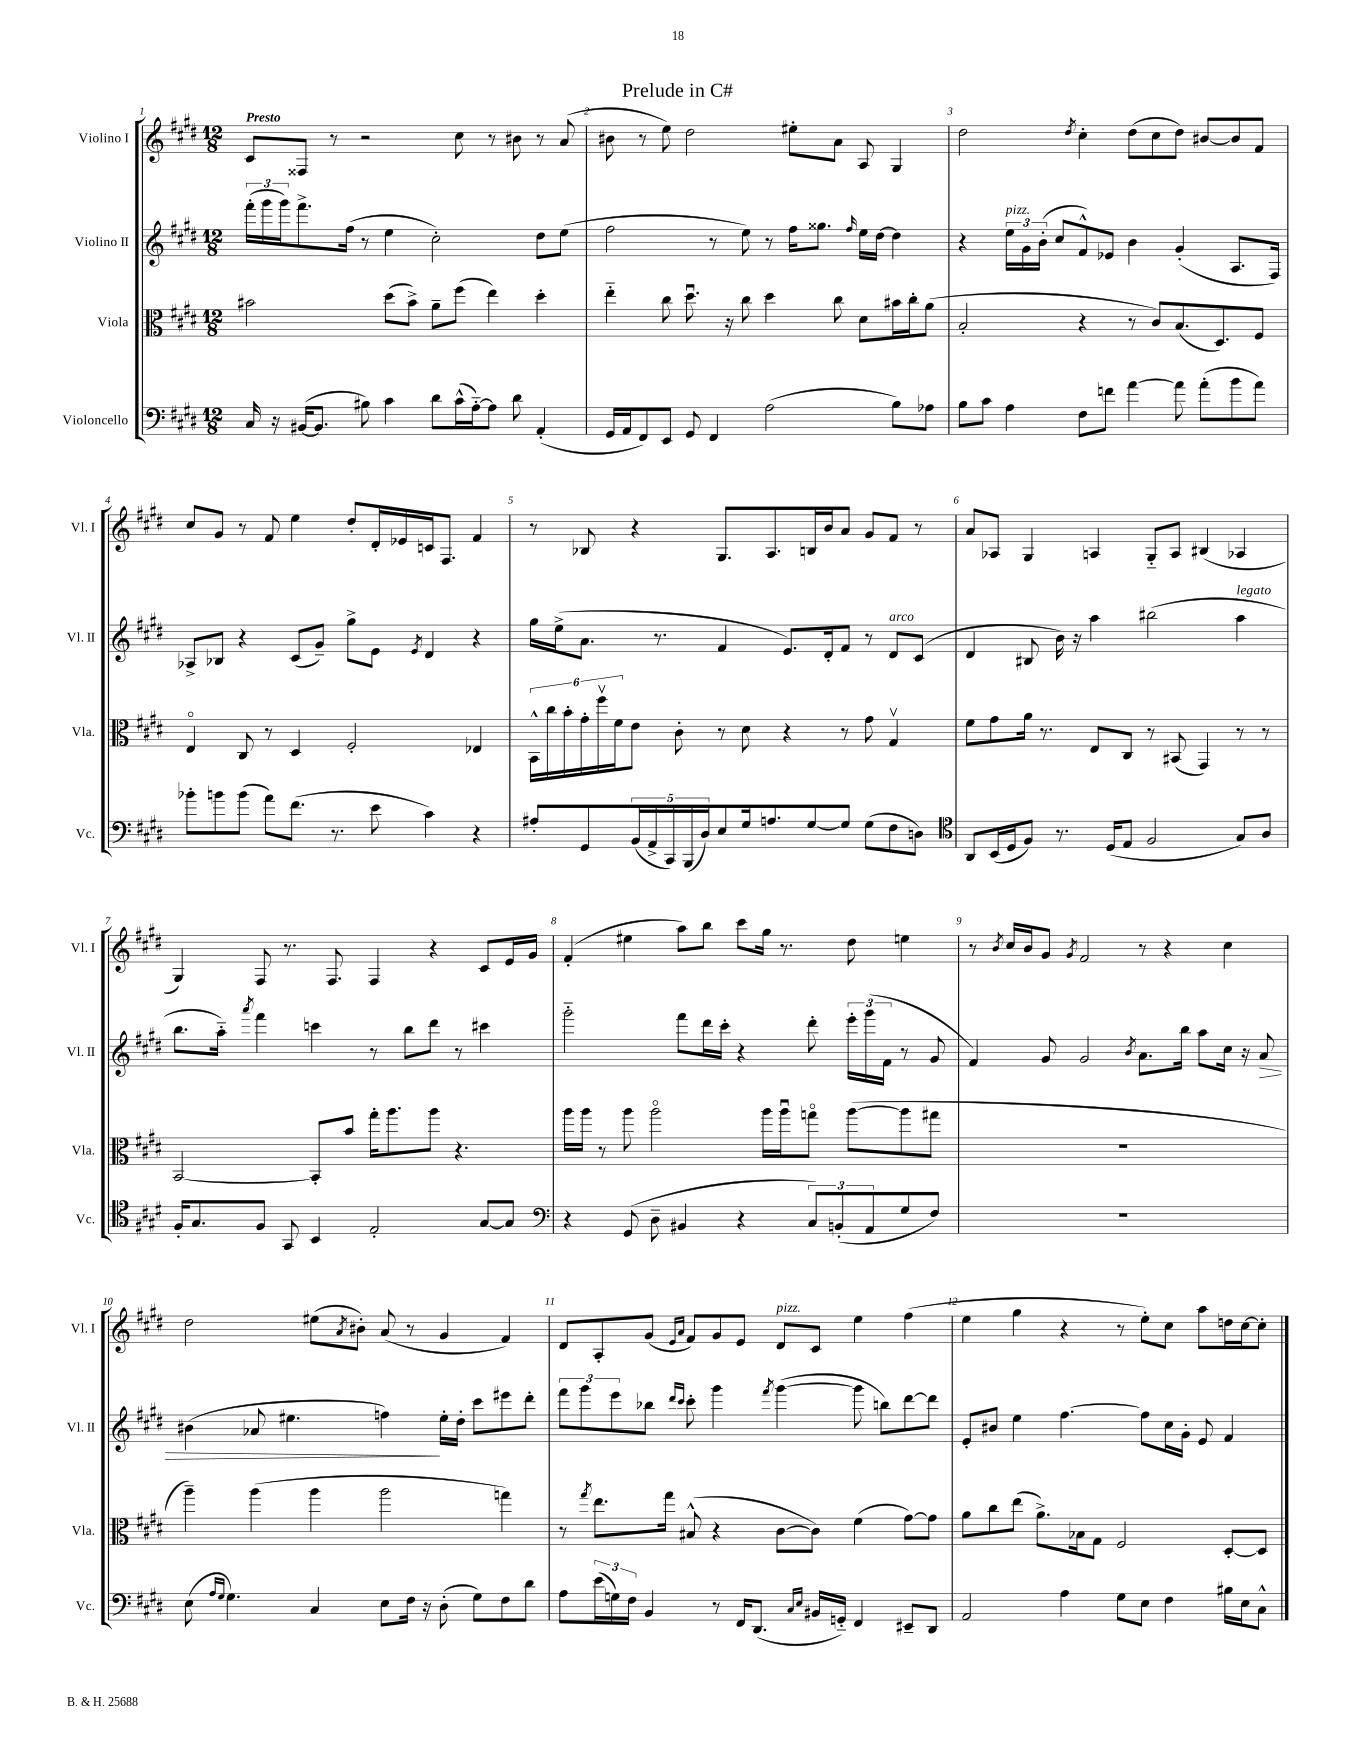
\header { title = "Prelude in C#" }
<<
\new StaffGroup <<
\new Staff = "s0" \with { instrumentName = "Violino I" shortInstrumentName = "Vl. I" } {
    \clef treble \key e \major \numericTimeSignature \time 12/8 \tempo "Presto"
    cis'8 fisis8 r8 r2 cis''8 r8 bis'8 r8 a'8( |
    bis'8 r8 e''8) dis''2 eis''8-. a'8 a8 gis4 |
    dis''2 \acciaccatura { dis''8 } cis''4-. dis''8( cis''8 dis''8) bis'8~ bis'8 fis'8 |
    cis''8 gis'8 r8 fis'8 e''4 dis''8-. dis'16-. ees'16 c'16 fis8. fis'4 |
    r8 bes8 r4 gis8. a8. b16 b'16 a'8 gis'8 fis'8 r8 |
    a'8 aes8 gis4 a4 gis8-_ a8 bis4( aes4 |
    gis4) fis8 r8. fis8. fis4 r4 cis'8 e'16 gis'16 |
    fis'4-.( eis''4 a''8) b''8 cis'''8 gis''16 r8. dis''8 e''4 |
    r8 \acciaccatura { b'8 } cis''16 b'16 gis'8 \acciaccatura { gis'8 } fis'2 r8 r4 cis''4 |
    dis''2 eis''8( \acciaccatura { a'8 } bis'8-.) a'8( r8 gis'4 fis'4) |
    dis'8 a8-. gis'8( \grace { e'16 a'16 } fis'8) gis'8 e'8 dis'8^\markup { \italic "pizz." } cis'8 e''4 fis''4( |
    e''4 gis''4 r4 r8 e''8-.) cis''8 a''8 d''16 cis''16~ cis''8-. \bar "|." |
}
\new Staff = "s1" \with { instrumentName = "Violino II" shortInstrumentName = "Vl. II" } {
    \clef treble \key e \major \numericTimeSignature \time 12/8
    \tuplet 3/2 { fis'''16-.( gis'''16 gis'''16) } fis'''8.-> fis''16( r8 e''4 cis''2-.) dis''8 e''8( |
    fis''2 r8 e''8) r8 fis''16 gisis''8. \grace { fis''16 } e''16 dis''16~ dis''4 |
    r4 \tuplet 3/2 { e''16^\markup { \italic "pizz." } gis'16 b'16-.( } cis''8 fis'8-^) ees'8 b'4 gis'4-.( a8. fis16) |
    aes8-> bes8 r4 cis'8( gis'8--) gis''8-> e'8 \acciaccatura { e'8 } dis'4 r4 |
    gis''16 e''16->( a'8. r8. fis'4 e'8.) dis'16-. fis'8 r8 dis'8^\markup { \italic "arco" } cis'8( |
    dis'4 bis8 b'16) r16 a''4 bis''2( a''4^\markup { \italic "legato" } |
    b''8. a''16-_) \acciaccatura { a'''8 } fis'''4 c'''4 r8 b''8 dis'''8 r8 cis'''4 |
    gis'''2-_ fis'''8 dis'''16 cis'''16-. r4 dis'''8-. \tuplet 3/2 { e'''16-. gis'''16( fis'16 } r8 gis'8 |
    fis'4) gis'8 gis'2 \acciaccatura { b'8 } a'8. b''16 a''8 cis''16 r16 a'8\> |
    bis'4( aes'8 eis''4. f''4\!) eis''16-. dis''16-. cis'''8 eis'''8 dis'''8-. |
    \tuplet 3/2 { fis'''8 gis'''8 e'''8 } bes''8 \grace { dis'''16 cis'''16 } cis'''8-. gis'''4 \acciaccatura { fis'''8 } gis'''4~( gis'''8 b''8) dis'''8~ dis'''8 |
    e'8-. bis'8 e''4 fis''4.~ fis''8 cis''16 gis'16-. e'8 fis'4 \bar "|." |
}
\new Staff = "s2" \with { instrumentName = "Viola" shortInstrumentName = "Vla." } {
    \clef alto \key e \major \numericTimeSignature \time 12/8
    bis'2 dis''8( bis'8->) a'8-- fis''8( e''4) dis''4-. |
    e''4-_ cis''8 dis''8.\downbow r16 cis''8 dis''4 cis''8 dis'8 bis'16 cis''16-. a'8( |
    b2-. r4 r8 cis'8) b8.( dis8.) fis8 |
    e4\flageolet cis8 r8 dis4 fis2-. ees4 |
    \tuplet 6/4 { b,16-^ cis''16 b'16-. gis'16-. fis''16\upbow fis'16 } e'8 cis'8-. r8 dis'8 r4 r8 gis'8 gis4\upbow |
    fis'8 gis'8 a'16 r8. e8 cis8 r8 bis,8( gis,4) r8 r8 |
    b,2~ b,8-. b'8 gis''16-. a''8. a''8 r4. |
    a''16 a''16 r8 a''8 a''2\flageolet a''16 a''16\downbow g''8\flageolet a''8~( a''8 gis''8 |
    R1. |
    a''4--) a''4( a''4 a''2 g''4) |
    r8 \acciaccatura { gis''8 } e''8. gis''16 bis8-^( r4 cis'8~ cis'8) fis'4( gis'8~) gis'8 |
    a'8 cis''8 e''8( a'8.->) bes16 gis8 fis2 dis8~-. dis8 \bar "|." |
}
\new Staff = "s3" \with { instrumentName = "Violoncello" shortInstrumentName = "Vc." } {
    \clef bass \key e \major \numericTimeSignature \time 12/8
    cis16 r16 bis,16~( bis,8. bis8) cis'4 dis'8 cis'16-^( a16~-_) a8 dis'8 a,4-.( |
    gis,16 a,16 fis,8) e,8 gis,8 fis,4 a2( b8) aes8 |
    b8 cis'8 a4 fis8 f'8 a'4~ a'8 a'8-.( b'8 a'8) |
    bes'8-. b'8 b'8( a'8) fis'8.( r8. e'8 cis'4) r4 |
    ais8-. gis,8 \tuplet 5/4 { b,16( a,16-> cis,16) b,,16( dis16) } e8 gis16 a8. gis8~ gis8 gis8( fis8 d8) |
    \clef tenor a,8 b,16( dis16 fis8) r8. dis16( e8 fis2 gis8) a8 |
    fis16-. gis8. fis8 gis,8 b,4 e2-. gis8~ gis8 |
    \clef bass r4 gis,8( dis8-- bis,4 r4 \tuplet 3/2 { cis8) b,8-.( a,8 } gis8 fis8) |
    R1. |
    e8( \grace { a16 gis16 } gis4.) cis4 e8 fis16 r16 dis8-.( gis8) fis8 dis'8 |
    a8 \tuplet 3/2 { e'16( g16) fis16 } b,4 r8 fis,16 dis,8.( \grace { cis16 e16 } bis,16 g,16-_) fis,4 eis,8-- dis,8 |
    a,2 a4 gis8 e8 fis4 bis16 e16 cis8-^ \bar "|." |
}
>>
>>
\layout { \context { \Score \override BarNumber.break-visibility = ##(#f #t #t) barNumberVisibility = #all-bar-numbers-visible } }
